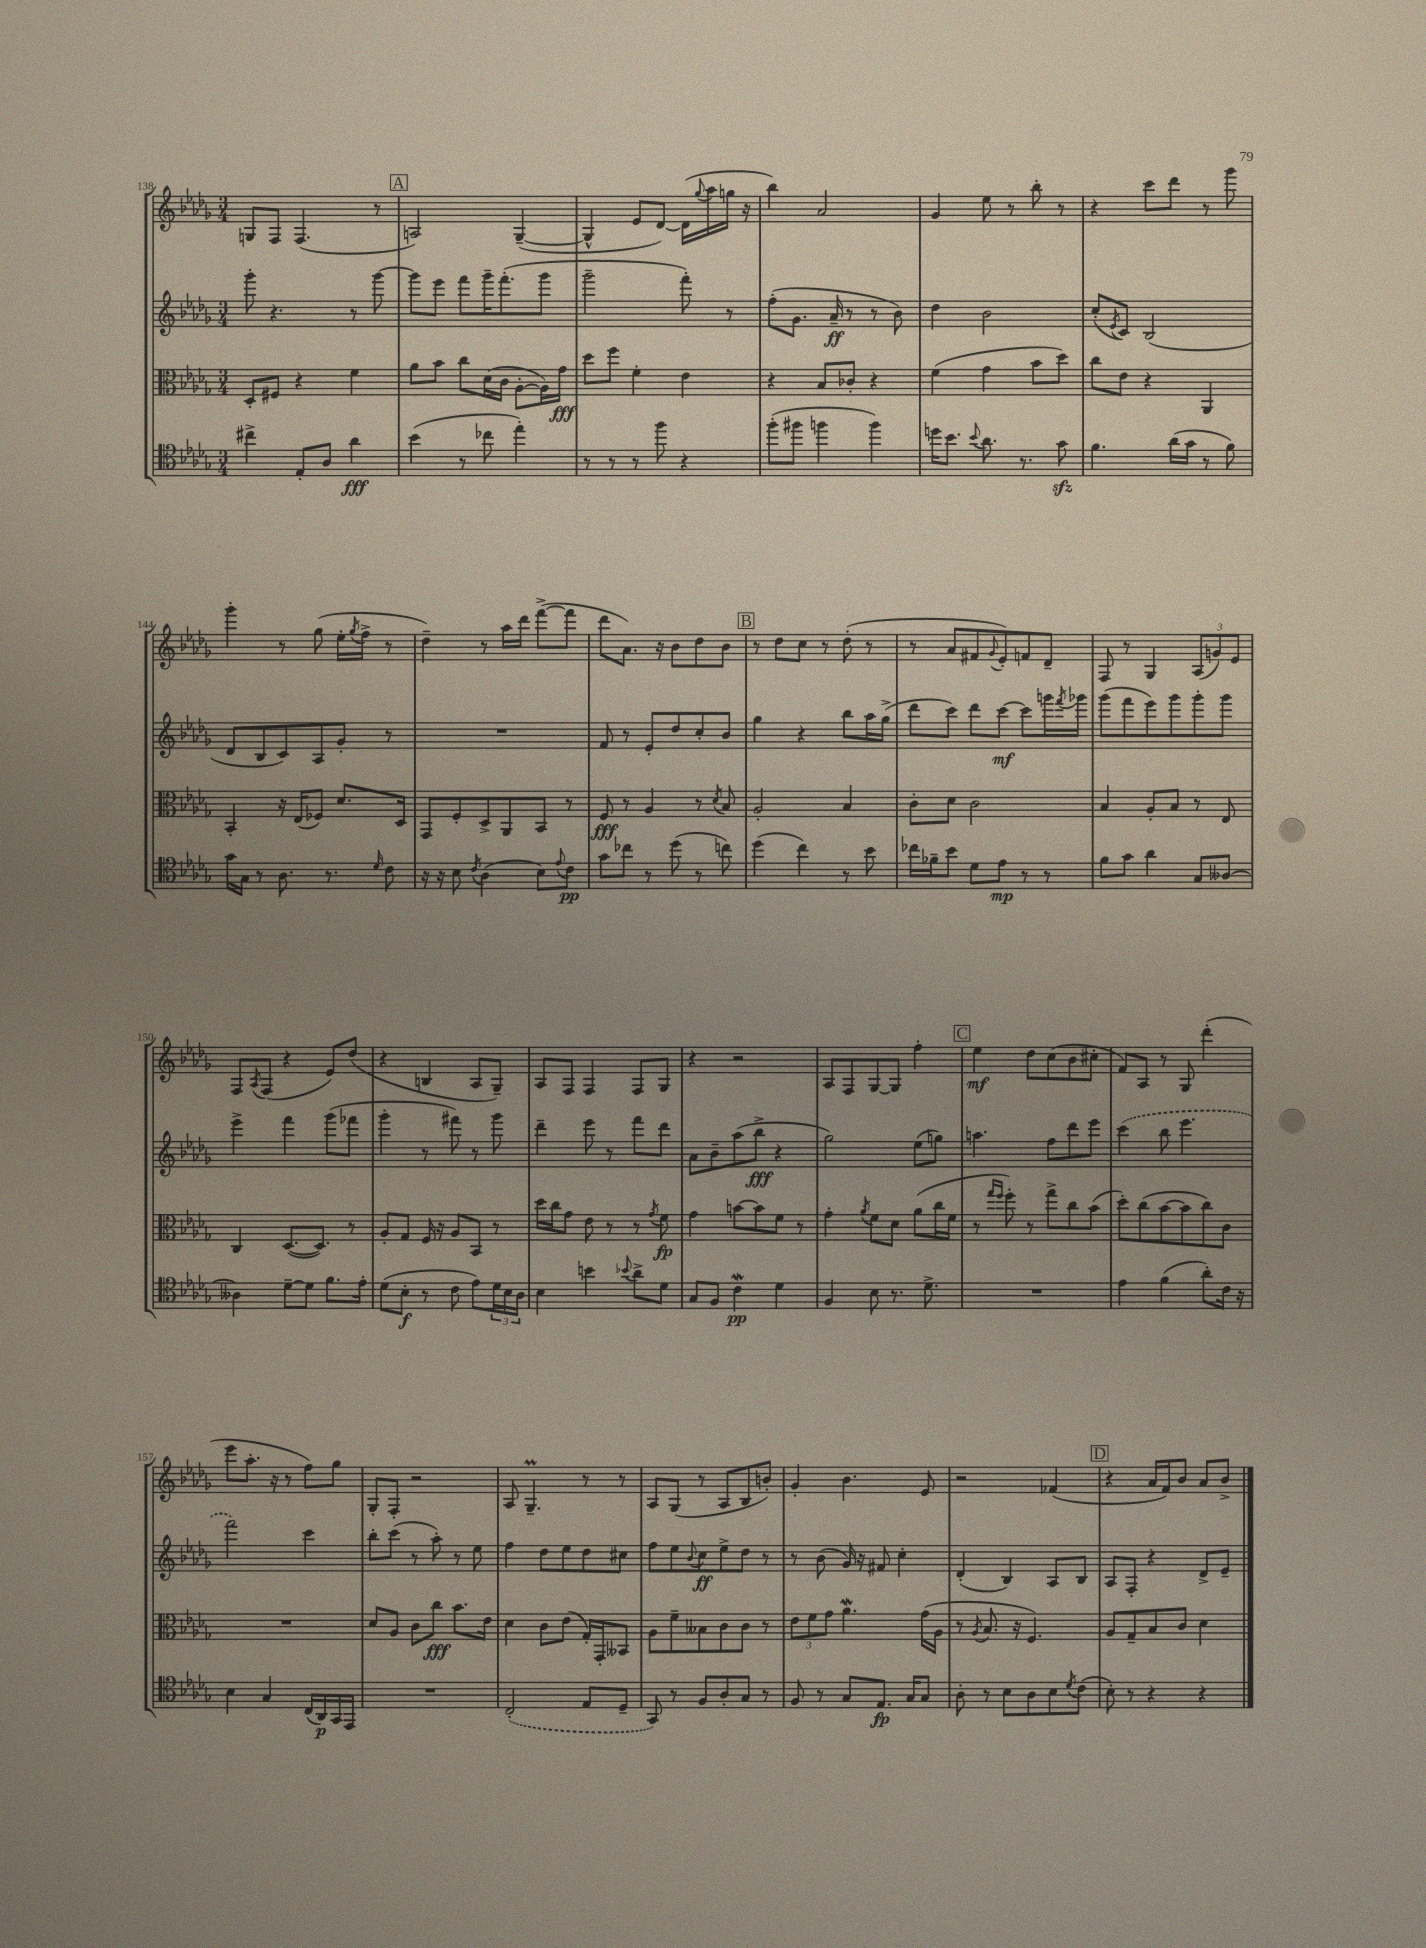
<<
\new StaffGroup <<
\new Staff = "s0" {
    \clef treble \key des \major \numericTimeSignature \time 3/4
    g8 f8 f4.( r8 |
    \mark \markup { \box "A" } a2) ges4~--( |
    ges4-^ ees'8 des'8~) des'16( \appoggiatura { ges''8 } aes''16 g''16 r16 |
    bes''4) aes'2 |
    ges'4 ees''8 r8 bes''8-. r8 |
    r4 c'''8 des'''8 r8 ges'''8 |
    ges'''4-. r8 ges''8( ees''16-. \acciaccatura { ges''8 } f''16-> r8 |
    des''4--) r8 aes''16 des'''16 f'''8~->( f'''8 |
    des'''8 aes'8.) r16 bes'8 des''8 bes'8 |
    \mark \markup { \box "B" } r8 des''8 c''8 r8 des''8-.( r8 |
    r8 aes'8 fis'8 \appoggiatura { ges'8 } ees'8-.) f'8 des'8-- |
    f8 r8 ges4 \tuplet 3/2 { aes8( g'8) ees'8 } |
    f8 \acciaccatura { aes8 } f8( r4 ees'8) des''8( |
    r4 b4 aes8 ges8--) |
    aes8 f8 f4 f8 ges8 |
    r4 r2 |
    aes8 f8 ges8~ ges8 f''4-. |
    \mark \markup { \box "C" } ees''4\mf des''8 c''8( bes'8 cis''8-. |
    f'8) aes8 r8 ges8 des'''4-.( |
    ees'''8 aes''8.-. r16 r8 f''8) ges''8 |
    ges8-. f8-. r2 |
    aes8 ges4.--\prall r8 r8 |
    aes8 ges8( r8 aes8 bes8 b'8-.) |
    ges'4-. bes'4. ees'8 |
    r2 fes'4( |
    \mark \markup { \box "D" } r4 aes'16 f'16) bes'8 aes'8 bes'8-> \bar "|." |
}
\new Staff = "s1" {
    \clef treble \key des \major \numericTimeSignature \time 3/4
    ges'''8-. r4. r8 ges'''8~ |
    \mark \markup { \box "A" } ges'''8 ees'''8 f'''8 ges'''16-- f'''8.-.( ges'''8 |
    ges'''2-- f'''8-.) r8 |
    f''8-.( ges'8. aes'16--\ff r8 r8 bes'8) |
    des''4 bes'2 |
    c''8-.( \acciaccatura { ees'8 } c'8) bes2( |
    des'8 bes8 c'8) aes8 ges'8-. r8 |
    R2. |
    f'8 r8 ees'8-. des''8 c''8-. bes'8 |
    \mark \markup { \box "B" } ges''4 r4 bes''8 aes''16 ges''16->( |
    des'''8 c'''8) des'''8 c'''8~\mf c'''8 g'''16 \acciaccatura { f'''8 } ges'''16 |
    ges'''8( f'''8 ees'''8) ges'''8 ges'''8-. ges'''8 |
    ees'''4-> f'''4 ges'''8( fes'''8 |
    ges'''4-. r8 fis'''8) r8 ges'''8 |
    des'''4-- ees'''8 r8 f'''8 des'''8 |
    aes'8 bes'8-- aes''8( bes''8->\fff r4 |
    ges''2) ees''8( g''8) |
    \mark \markup { \box "C" } a''4. f''8 des'''8 ees'''8 |
    \once \slurDashed c'''4( bes''8 ees'''4. |
    f'''2) c'''4 |
    bes''8-. c'''8( r8 aes''8-.) r8 ees''8 |
    f''4 des''8 ees''8 des''8 cis''8 |
    f''8 ees''8 \appoggiatura { bes'8 } c''8\ff ees''8-> des''8 r8 |
    r8 bes'8( ges'16) r16 fis'8 c''4-. |
    des'4-.( bes4) aes8 bes8 |
    \mark \markup { \box "D" } aes8 f8-. r4 des'8-> ees'8-- \bar "|." |
}
\new Staff = "s2" {
    \clef alto \key des \major \numericTimeSignature \time 3/4
    des8-. fis8 r4 f'4 |
    \mark \markup { \box "A" } aes'8 bes'8 c''8 des'16( c'16 aes8~-. aes16) ges'16\fff |
    des''8 f''8 f'4-. ees'4 |
    r4 bes8 ces'8-. r4 |
    f'4( ges'4 bes'8 des''8) |
    c''8 ees'8 r4 aes,4 |
    bes,4-. r16 ees16( fes8) des'8. des16 |
    ges,8 f8-. des8-> aes,8 bes,8 r8 |
    f8\fff r8 aes4 r8 \acciaccatura { des'8 } bes8 |
    \mark \markup { \box "B" } aes2-. bes4 |
    c'8-. des'8 c'2 |
    bes4 aes8-. bes8 r8 ees8 |
    c4 des8.~( des8.) r8 |
    aes8-. ges8 f16 r16 aes8 bes,8 r8 |
    des''16 c''16 ges'8 ees'8 r8 r8 \acciaccatura { ges'8 } f'8\fp |
    ges'4 b'8~ b'8 f'8 r8 |
    ges'4-. \acciaccatura { aes'8 } f'8 des'8 aes'8( c''16 f'16 |
    \mark \markup { \box "C" } r8 \grace { ges''16 f''16 } f''8-.) r8 ges''8-> c''8 bes'8( |
    des''8-.) c''8( bes'8~ bes'8 c''8) c'8 |
    R2. |
    des'8 aes8 c'8 c''8\fff bes'8. ees'16 |
    des'4 c'8 ees'8( ges16-.) ges,16-. beses,8 |
    aes8 f'8-- beses8 c'8 c'8 r8 |
    \tuplet 3/2 { ees'8 f'8 ges'8 } aes'4.\mordent ges'16( aes16 |
    r8 \acciaccatura { aes8 } bes8. r16 f4.) |
    \mark \markup { \box "D" } aes8 ges8-- bes8 c'8 des'4 \bar "|." |
}
\new Staff = "s3" {
    \clef tenor \key des \major \numericTimeSignature \time 3/4
    cis''4-> ees8-. aes8 aes'4\fff |
    \mark \markup { \box "A" } bes'4( r8 ces''8 ees''4-.) |
    r8 r8 r8 f''8 r4 |
    f''8-.( fis''8 f''4 f''4) |
    d''16 bes'8. \appoggiatura { bes'8 } aes'8. r8. ges'8\sfz |
    f'4. aes'16( ges'16 r8 f'8) |
    ges'16 ges16 r8 aes8. r8. \grace { des'16 } c'8 |
    r16 r16 bes8 \acciaccatura { c'8 } aes4( bes8) \appoggiatura { ees'8 } c'8\pp |
    ges'8 ces''8 r8 des''8( r8 c''8) |
    \mark \markup { \box "B" } des''4( c''4) r8 bes'8 |
    ces''16 fes'16-- bes'8 des'8 ees'8\mp r8 r8 |
    f'8 ges'8 aes'4 ges8 aeses8~ |
    aeses4 des'8~-- des'8 f'8. ees'16-. |
    des'8( bes8-.\f r8 c'8 ees'8) \tuplet 3/2 { des'16 bes16 aes16 } |
    bes4 b'4 \appoggiatura { bes'8 } aes'8-> des'8 |
    ges8 f8 c'4\mordent\pp des'4 |
    f4 bes8 r8. des'8.-> |
    \mark \markup { \box "C" } R2. |
    ees'4 f'4( aes'8-.) c'16 r16 |
    bes4 ges4 c16( aes,16\p) ges,16 ees,16 |
    R2. |
    \once \slurDashed c2-.( ees8 des8-- |
    ges,8) r8 f8 aes8-. ges8 r8 |
    f8 r8 ges8 ees8.\fp ges16 ges8 |
    aes8-. r8 bes8 aes8 bes8 \acciaccatura { des'8 } c'8( |
    \mark \markup { \box "D" } bes8-.) r8 r4 r4 \bar "|." |
}
>>
>>
\layout { \context { \Score currentBarNumber = #138 } }
